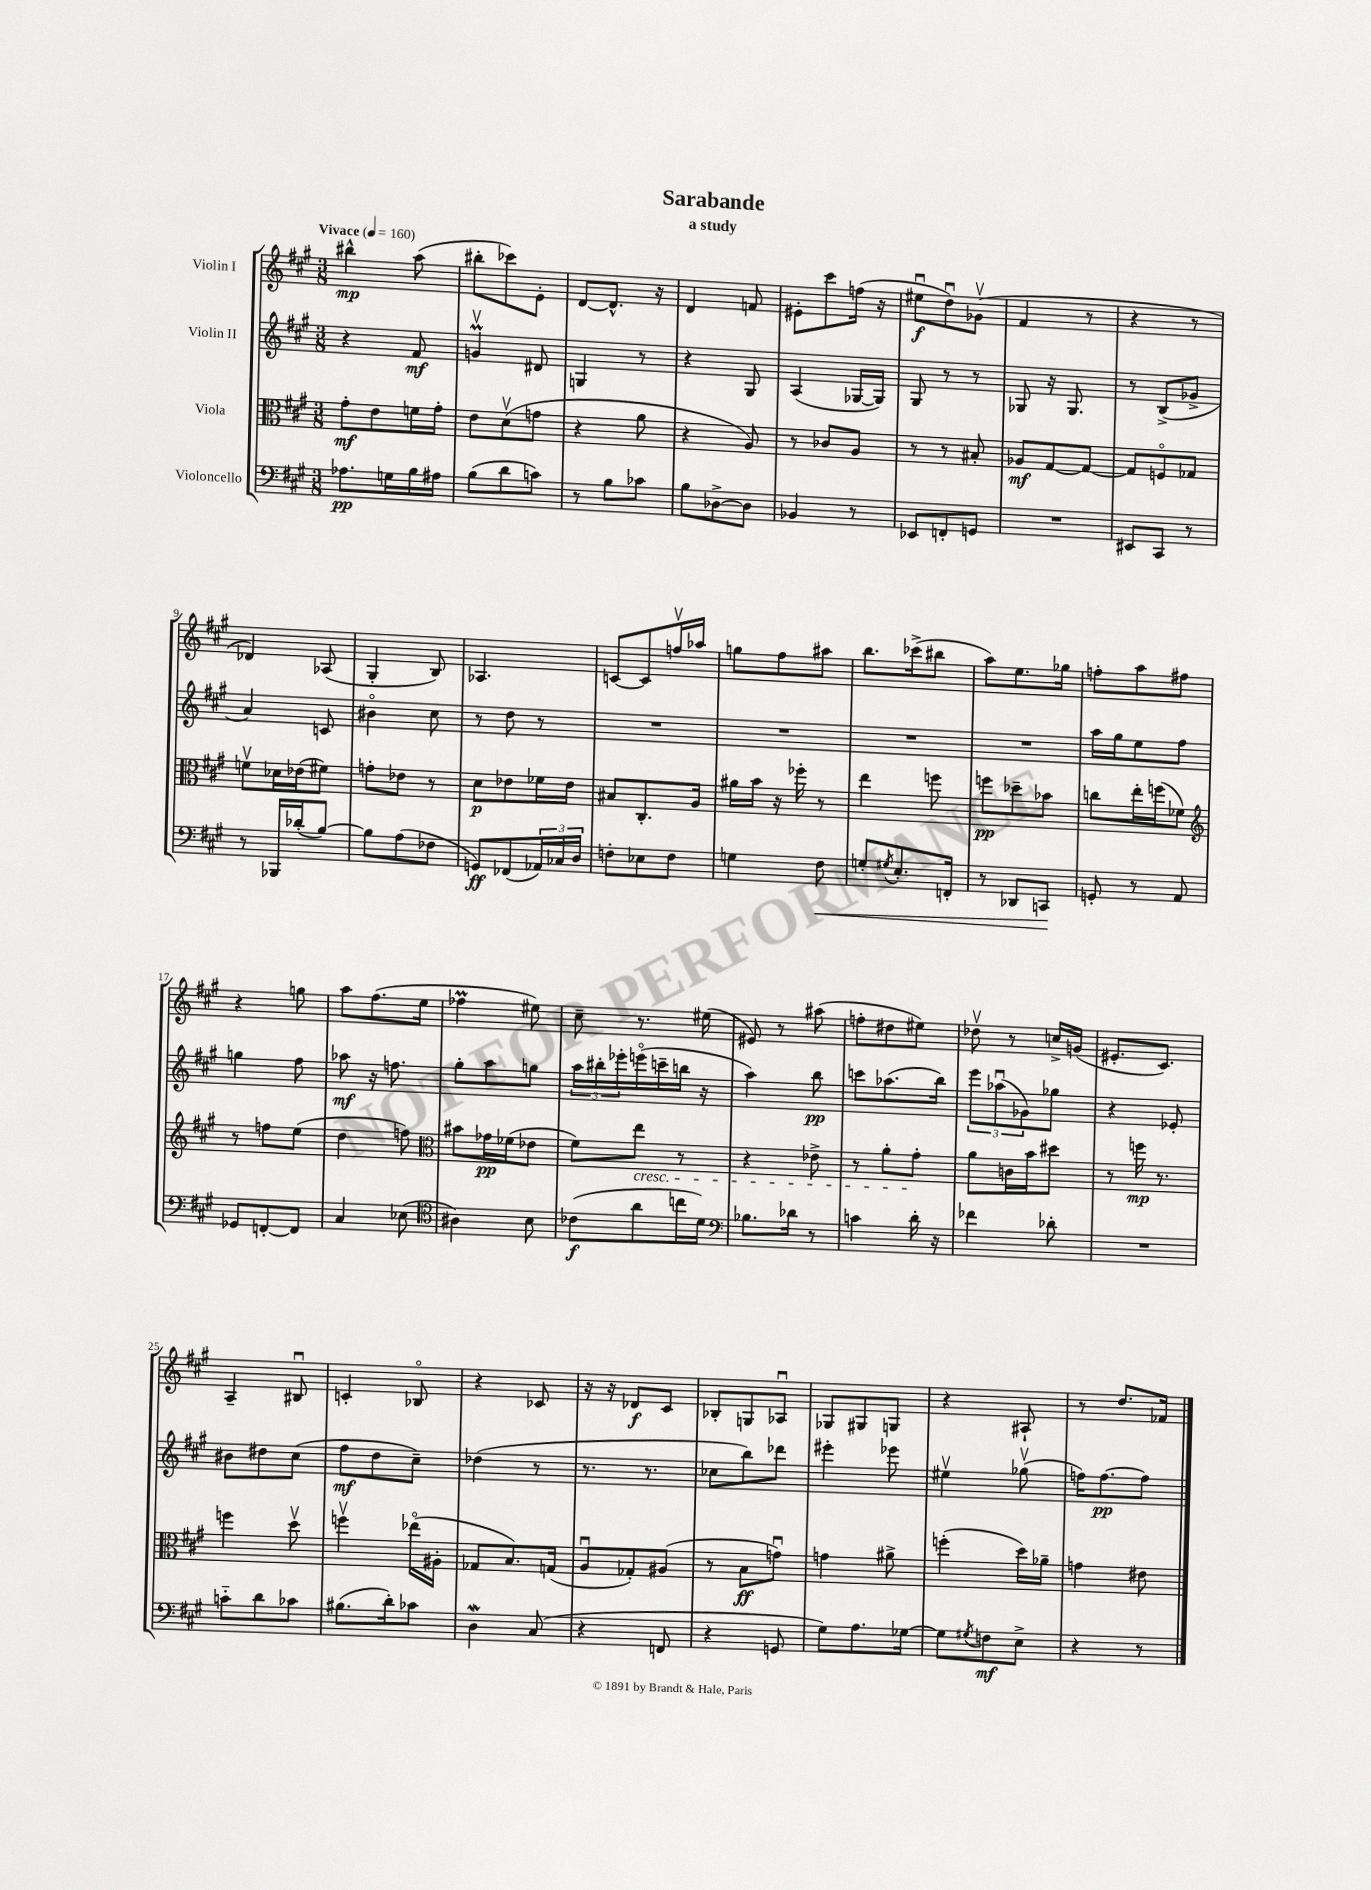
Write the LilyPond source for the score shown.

\header { title = "Sarabande" subtitle = "a study" }
<<
\new StaffGroup <<
\new Staff = "s0" \with { instrumentName = "Violin I" } {
    \clef treble \key a \major \numericTimeSignature \time 3/8 \tempo "Vivace" 4 = 160
    bis''4-^\mp a''8( |
    bis''8-. ces'''8) e'8-. |
    d'8~ d'8.-^ r16 |
    d'4 f'8 |
    eis'8-. cis'''8 f''16( r16 |
    eis''8\downbow\f d''8\downbow) ges'8\upbow( |
    fis'4 r8 |
    r4 r8 |
    des'4) aes8( |
    gis4-. b8) |
    aes4. |
    c'8~ c'8 f''16\upbow aes''16 |
    g''8 fis''8 ais''8 |
    b''8. ces'''16->( bis''8 |
    a''8) e''8. ges''16 |
    f''8-. a''8 fis''8 |
    r4 g''8 |
    a''8 fis''8.( e''16 |
    fes''4\prall eis''8) |
    cis''8-- r8. eis''16( |
    eis'8) r8 ais''8( |
    f''8-. dis''8 eis''8) |
    des''8\upbow r8 c''16-> g'16( |
    eis'8.-. cis'8.) |
    a4-- bis8\downbow |
    c'4-. bes8\flageolet |
    r4 ces'8 |
    r16 r16 des'8\f cis'8 |
    bes8-. g8 aes8\downbow |
    ges8 gis8 g8 |
    r4 ais8-! |
    r8 d''8. fes'16 \bar "|." |
}
\new Staff = "s1" \with { instrumentName = "Violin II" } {
    \clef treble \key a \major \numericTimeSignature \time 3/8
    r4 fis'8\mf |
    g'4\upbow\prall dis'8 |
    g4 r8 |
    r4 gis8 |
    a4( ges16~ ges16) |
    gis8 r8 r8 |
    ges8 r16 ges8. |
    r8 b8->( ges'8-> |
    a'4) c'8 |
    bis'4\flageolet cis''8 |
    r8 d''8 r8 |
    R4. |
    R4. |
    R4. |
    R4. |
    a''16 gis''16 e''8 fis''8 |
    g''4 fis''8 |
    aes''8\mf r16 f''8. |
    gis''8-. a''8 g''8 |
    \tuplet 3/2 { a''16 bis''16-. ees'''16-. } e'''16\flageolet( c'''16-- b''16 r16 |
    a''4) b''8\pp |
    c'''8 aes''8.( b''16) |
    \tuplet 3/2 { e'''8 aes''8\downbow( ges'8) } ges''8 |
    r4 ees'8-. |
    bis'8 dis''8 cis''8( |
    fis''8\mf d''8 cis''8--) |
    des''4( r8 |
    r8. r8. |
    ces''8 b''8) des'''8 |
    eis'''4-. ees'''8 |
    eis''4\upbow ges''8\upbow( |
    f''16) f''8.~\pp f''8 \bar "|." |
}
\new Staff = "s2" \with { instrumentName = "Viola" } {
    \clef alto \key a \major \numericTimeSignature \time 3/8
    gis'8-.\mf e'8 f'16 gis'16-. |
    e'8 d'8\upbow( g'8 |
    r4 a'8 |
    r4 a8) |
    r8 ces'8 a8 |
    r8 r8 bis8-. |
    aes8\mf gis8~ gis8~ |
    gis8 f8\flageolet ges8 |
    f'8\upbow des'16 ees'16( fis'8) |
    g'8-. ees'8 r8 |
    d'8\p ees'8 fes'16 ees'16 |
    bis8 cis8.-. a16 |
    ais'16 b'16 r16 fes''16-. r8 |
    e''4 f''8 |
    f''8\pp des''8-- bes'8 |
    c''8 e''16-. f''16( fes'8) |
    \clef treble r8 f''8 e''8( |
    d''4 f''8) |
    \clef alto bis'8 ges'16\pp fes'16( ees'8 |
    fis'8) e''8\cresc r8 |
    r4 ees'8-> |
    r8 a'8-. gis'8-.\! |
    a'8 c'16 b'16 dis''8 |
    r8 f''16\mp r8. |
    f''4 d''8\upbow |
    f''4\upbow ees''16\flageolet( ais16-. |
    ges8 b8.) g16( |
    a8\downbow ges8-.) ais8( |
    r8 b8\ff g'8\downbow) |
    g'4 ais'8-> |
    f''4-.( d''16) aes'16-- |
    g'4 eis'8 \bar "|." |
}
\new Staff = "s3" \with { instrumentName = "Violoncello" } {
    \clef bass \key a \major \numericTimeSignature \time 3/8
    aes8.\pp g16 b16 ais16 |
    b8( d'8 c'8) |
    r8 b8 ces'8 |
    b8 des8~-> des8 |
    bes,4 r8 |
    ees,8 f,8-. g,8 |
    R4. |
    eis,8 cis,8 r8 |
    r8 bes,,16 des'16-.( b8~) |
    b8 a8( fes8 |
    g,8\ff) fes,8( \tuplet 3/2 { aes,16) ces16 d16 } |
    f8-. ees8 f8 |
    g4 fis8\< |
    g8-. \acciaccatura { gis8 } e8.-. f,16-. |
    r8 des,8 c,8\! |
    g,8-. r8 a,8 |
    ges,8 f,8~-. f,8 |
    cis4 ees8( |
    \clef tenor ais4) b8 |
    ces'8\f( a'8 c''16 d'16) |
    \clef bass bes8. des'16 r8 |
    c'4 d'16-. r16 |
    fes'4 des'8-. |
    R4. |
    c'8-_ d'8 ces'8 |
    bis8.( d'16-.) ces'8 |
    d4\mordent cis8( |
    r4 f,8 |
    r4 g,8 |
    gis8) a8. ges16~ |
    ges8 \acciaccatura { gis8 } f8\mf e8-> |
    r4 r8 \bar "|." |
}
>>
>>
